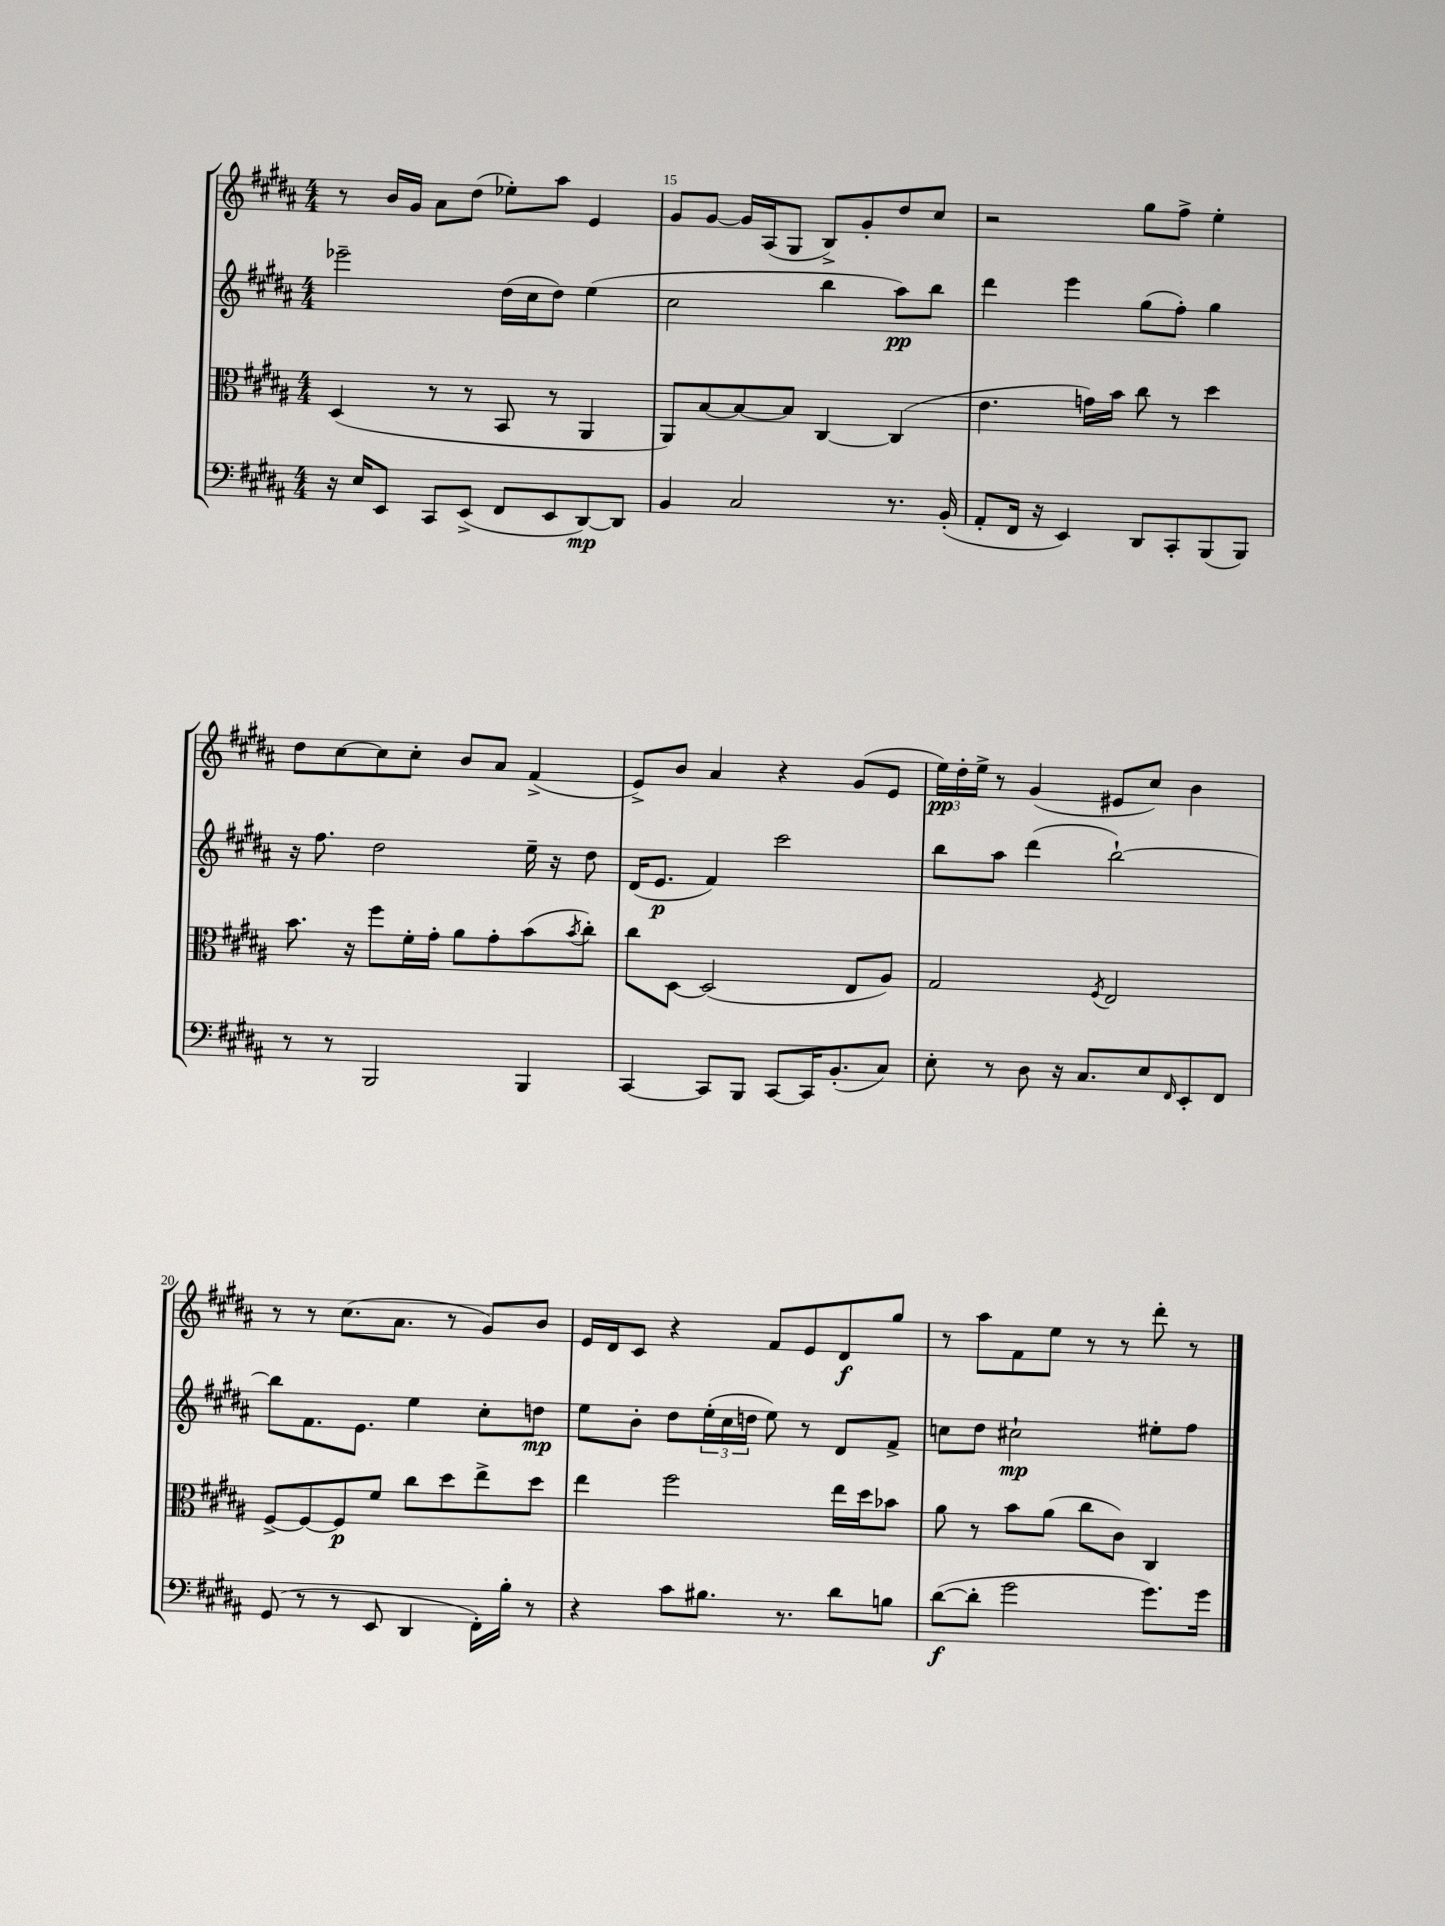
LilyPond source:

<<
\new StaffGroup <<
\new Staff = "s0" {
    \clef treble \key b \major \numericTimeSignature \time 4/4
    r8 b'16 gis'16 ais'8 dis''8( ees''8-.) ais''8 e'4 |
    gis'8 gis'8~ gis'16 ais16( gis8 b8->) gis'8-. dis''8 cis''8 |
    r2 gis''8 fis''8-> e''4-. |
    dis''8 cis''8~ cis''8 cis''8-. b'8 ais'8 fis'4->( |
    e'8->) b'8 ais'4 r4 gis'8( e'8 |
    \tuplet 3/2 { e''16\pp) dis''16-. e''16-> } r8 gis'4( eis'8 cis''8) b'4 |
    r8 r8 cis''8.( ais'8. r8 gis'8) b'8 |
    e'16 dis'16 cis'8 r4 fis'8 e'8 dis'8\f gis''8 |
    r8 ais''8 fis'8 e''8 r8 r8 dis'''8-. r8 \bar "|." |
}
\new Staff = "s1" {
    \clef treble \key b \major \numericTimeSignature \time 4/4
    ees'''2-- dis''16( cis''16 dis''8) e''4( |
    cis''2 b''4 ais''8\pp) b''8 |
    dis'''4 e'''4 gis''8( fis''8-.) gis''4 |
    r16 fis''8. dis''2 e''16-- r16 dis''8 |
    dis'16( e'8.\p fis'4) cis'''2 |
    b''8 ais''8 dis'''4( b''2~-!) |
    b''8 fis'8. e'8. e''4 cis''8-. d''8\mp |
    e''8 b'8-. dis''8 \tuplet 3/2 { e''16-.( cis''16 d''16 } e''8) r8 dis'8 fis'8-> |
    c''8 dis''8 cis''2-!\mp eis''8-. fis''8 \bar "|." |
}
\new Staff = "s2" {
    \clef alto \key b \major \numericTimeSignature \time 4/4
    dis4( r8 r8 b,8 r8 ais,4 |
    ais,8) b8~ b8~ b8 cis4~ cis4( |
    e'4. g'16) b'16 cis''8 r8 dis''4 |
    b'8. r16 fis''8 fis'16-. gis'16-. ais'8 gis'8-. b'8( \acciaccatura { b'8 } cis''8-.) |
    cis''8 dis8~ dis2( e8 ais8) |
    gis2 \acciaccatura { fis8 } e2 |
    fis8~-> fis8~ fis8\p fis'8 cis''8 dis''8 e''8-> dis''8 |
    e''4 fis''2 e''16 dis''16 bes'8 |
    ais'8 r8 b'8 ais'8( cis''8 cis'8) cis4 \bar "|." |
}
\new Staff = "s3" {
    \clef bass \key b \major \numericTimeSignature \time 4/4
    r16 e16 e,8 cis,8 e,8->( fis,8 e,8 dis,8~\mp) dis,8 |
    b,4 cis2 r8. b,16-.( |
    ais,8-. fis,16 r16 e,4) dis,8 cis,8-. b,,8( b,,8) |
    r8 r8 b,,2 b,,4 |
    cis,4~ cis,8 b,,8 cis,8~ cis,16 b,8.-.( cis8) |
    e8-. r8 dis8 r16 cis8. e8 \grace { fis,16 } e,8-. fis,8 |
    gis,8( r8 r8 e,8 dis,4 fis,16-.) b16-. r8 |
    r4 cis'8 bis8. r8. dis'8 b8 |
    dis'8~\f( dis'8-. gis'2 gis'8.) gis'16 \bar "|." |
}
>>
>>
\layout { \context { \Score currentBarNumber = #14 \override BarNumber.break-visibility = ##(#f #t #t) barNumberVisibility = #(every-nth-bar-number-visible 5) } }
